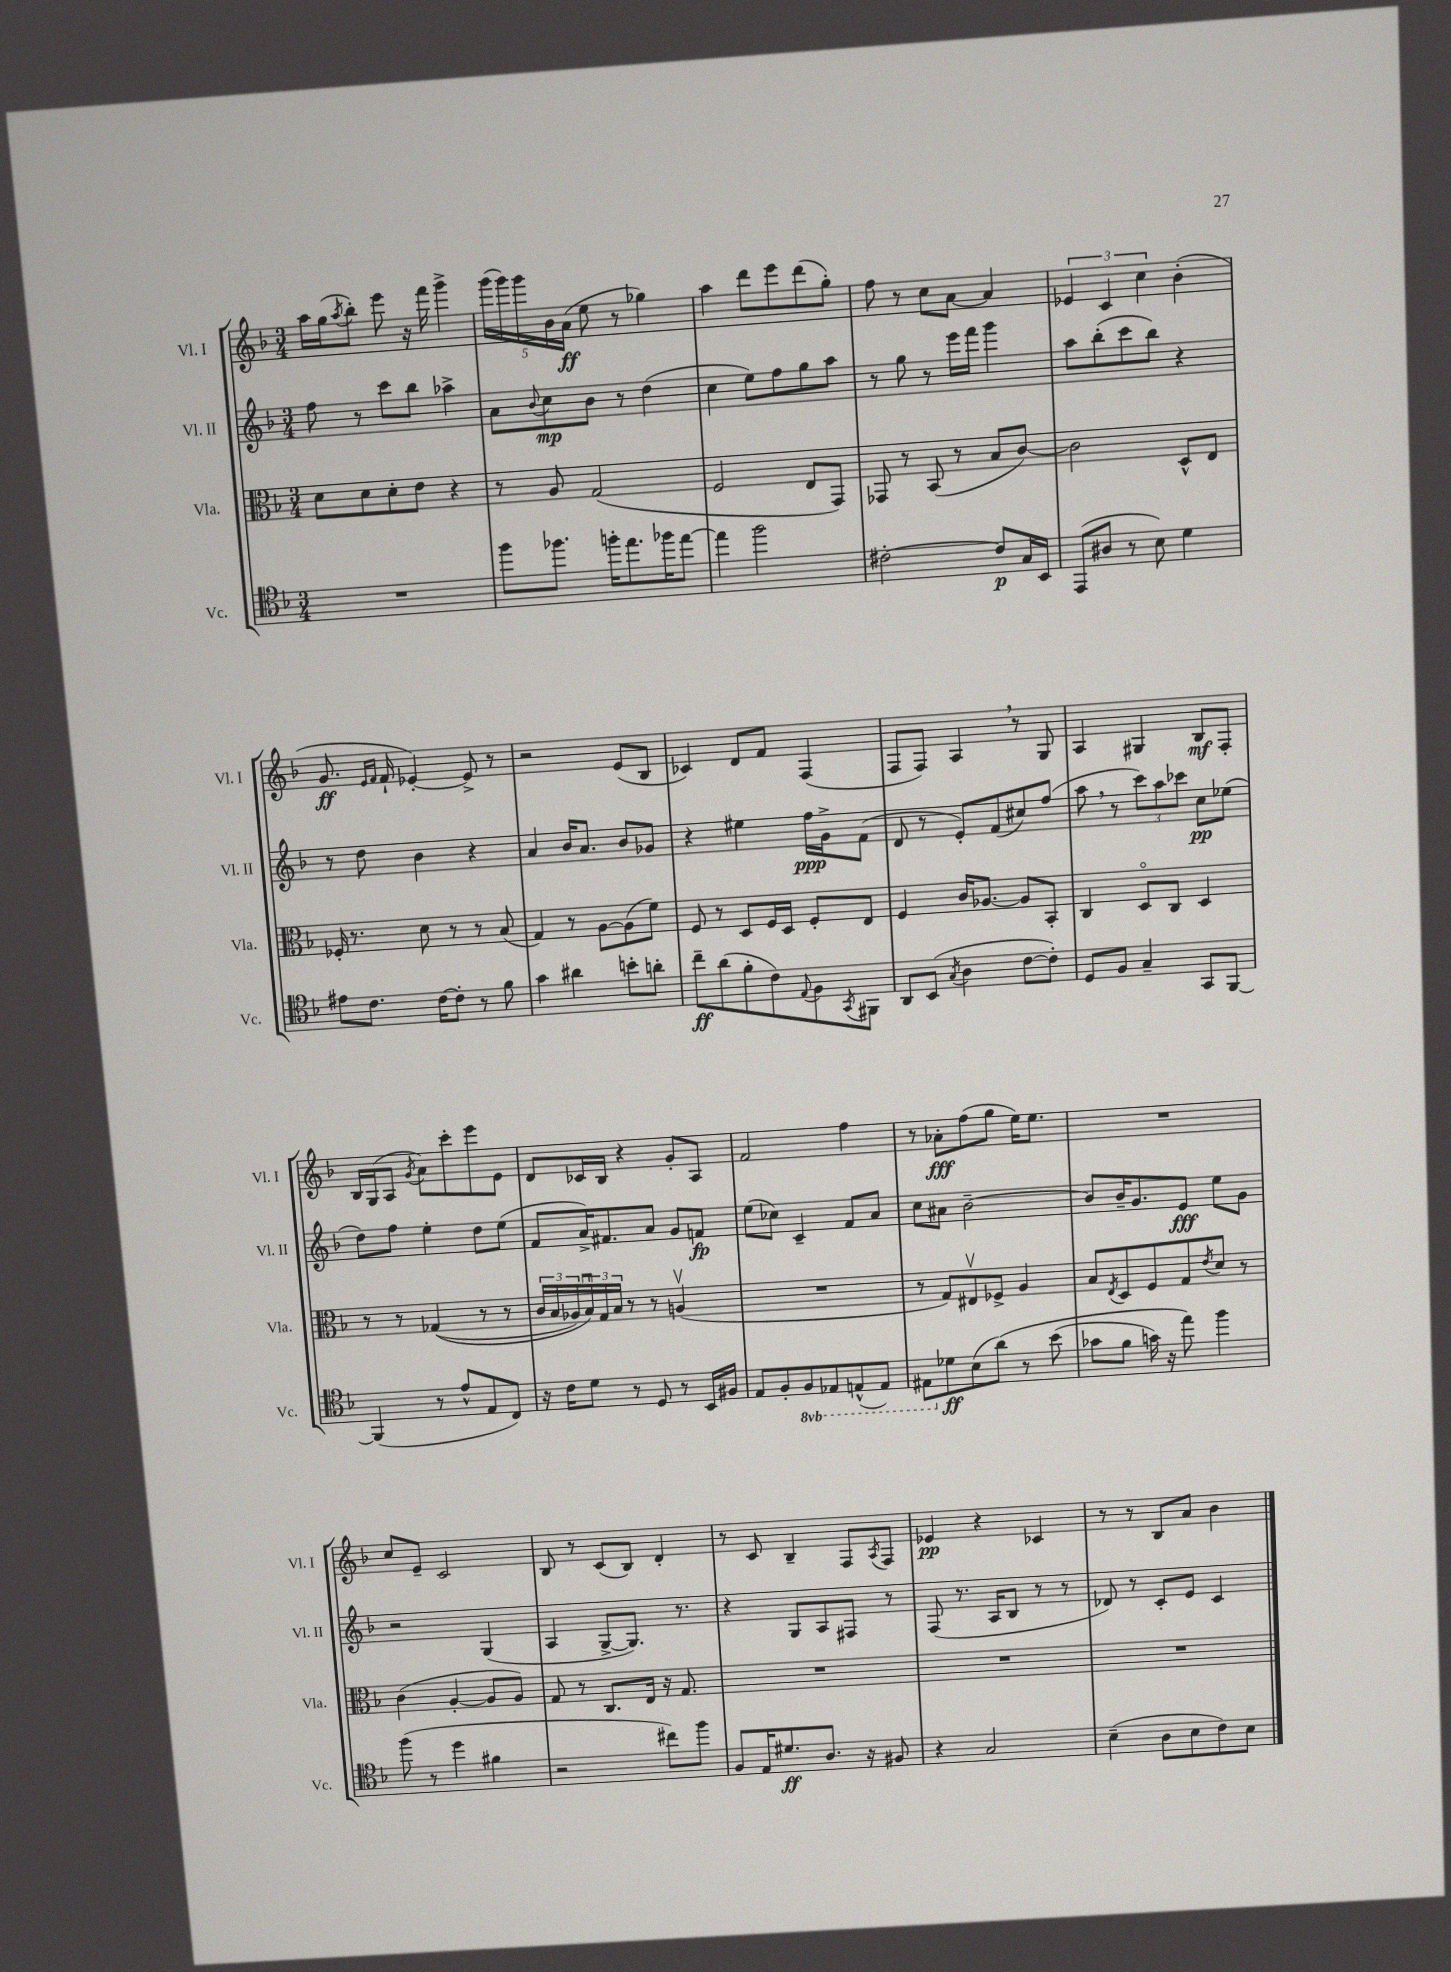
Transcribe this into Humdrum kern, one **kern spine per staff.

**kern	**kern	**kern	**kern
*staff4	*staff3	*staff2	*staff1
*clefC4	*clefC3	*clefG2	*clefG2
*k[b-]	*k[b-]	*k[b-]	*k[b-]
*M3/4	*M3/4	*M3/4	*M3/4
2.r	8d	8ff	16aa
.	.	.	(16gg
.	.	.	8qaa
.	8d	8r	8bb-')
.	8d'	8ccc	8eee
.	8e	8bb-	16r
.	.	.	16fff
.	4r	4aa-^	4ggg^
=	=	=	=
8ff	8r	8a	(20ggg
.	.	.	20ggg)
.	.	.	20ggg
.	.	8qqb-	.
8.ff-	8A	8cc	.
.	.	.	20b-
.	.	.	(20a
.	(2G	8b-	8ee
16ff'	.	.	.
8.ee	.	8r	8r
.	.	(4dd	4gg-)
16ff-	.	.	.
[8ee	.	.	.
=	=	=	=
4ee]	2F	4cc	4aa
2ff	.	8ee)	8ddd
.	.	8ff	8eee
.	8E	8gg	(8ddd
.	8GG)	8aa	8gg')
=	=	=	=
[2c#'	8GG-	8r	8ff
.	8r	8gg	8r
.	(8BB-	8r	8cc
.	8r	16eee	[8a
.	.	16fff	.
8c#]	8B-	4ggg	4a]
16G	[8c)	.	.
16BB-	.	.	.
=	=	=	=
(8EE	2c]	8aa	6e-
8A#	.	(8bb-'	.
.	.	.	6c
8r	.	8ccc	.
.	.	.	6cc
8B-)	.	8bb-)	.
4d	8D^^	4r	(4b-'
.	8E	.	.
=	=	=	=
8e#	16F-'	8r	8.g
.	8.r	.	.
8.c	.	8dd	.
.	.	.	16qqe
.	.	.	16qqf
.	.	.	16f`
.	8d	4b-	[4e-')
[16c	.	.	.
8c']	8r	.	.
8r	8r	4r	8e-^]
8f	(8B-	.	8r
=	=	=	=
4g	4G)	4a	2r
4a#	8r	16b-	.
.	.	8.a	.
.	[8A	.	.
8b'	(8A]	8b-	(8e
8a'	8f)	8g-	8B-
=	=	=	=
8cc~	8F	4r	4c-)
(8a	8r	.	.
8f'	8D	4ee#	8d
8c)	16F	.	8f
.	16D	.	.
8qqE	.	.	.
8F	8F'	16ff	(4F
.	.	16g^	.
8qGG	.	.	.
8FF#	8E	(8f	.
=	=	=	=
8AA	4F	8d	8F
(8BB-	.	8r	8F)
8qG	.	.	.
4A	16c	8e')	4A
.	[8.A-	.	.
.	.	(8f	.
[8c	8A-]	8cc#)	8r
8c'])	8BB-'	(8ff	8G
=	=	=	=
8D	4C	8aa	4A
8F	.	8r	.
4G~	8Do	12ccc)	4G#
.	.	12aa	.
.	8C	.	.
.	.	12ccc-	.
8GG	4D	8cc	8B-
[8FF	.	(8ee-	8F'
=	=	=	=
(4FF]	8r	8dd)	16B-
.	.	.	(16G
.	8r	8ff	8A
.	.	.	8qg
8r	&((4G-	4ee'	8a)
8e^^	.	.	8ccc'
8E	8r	8dd	8eee
8C)	8r	(8ee	8e
=	=	=	=
16r	24c	8f	8d
.	24B-	.	.
16c	.	.	.
.	24A-)	.	.
8d	24B-u&)	16a^)	16c-
.	24G	.	.
.	.	8.f#	16B-
.	24B-	.	.
8r	8r	.	4r
8D	8r	8a	.
8r	(4Av	8g	8g'
16BB-	.	8f	8A
16F#	.	.	.
=	=	=	=
8E	2.r	(8ee	2f
8F'	.	8cc-)	.
8FF	.	4c~	.
8EE-	.	.	.
(8EE^^	.	8f	4ff
8EE)	.	8a	.
=	=	=	=
8EE#	8r	8cc	8r
8d-	8G)	8a#	8a-'
(8B-	8E#v	[2b-~	(8ff
&(8a)	8F-^	.	8gg
8r	4A	.	16ee)
.	.	.	8.ee
(8b-	.	.	.
=	=	=	=
8g-	8B-	8b-]	2.r
.	8qE	.	.
8f	8D	16b-~	.
.	.	8.g	.
16g)	8F	.	.
16r	.	.	.
8ee&)	8G	8e	.
.	8qe	.	.
4ff	8d	8ee	.
.	8r	8g	.
=	=	=	=
(8ff	(4c	2r	8cc
8r	.	.	8e~
4dd	[4A'	.	2c
4f#	8A]	(4G	.
.	8A)	.	.
=	=	=	=
2r	8G	4A	8B-
.	8r	.	8r
.	8.C	[8G^	(8c
.	.	8.G])	8B-)
.	16E	.	.
8cc#)	16r	.	4d'
.	8.G	8.r	.
8ff	.	.	.
=	=	=	=
8F	2.r	4r	8r
16E	.	.	8c
8.d#	.	.	.
.	.	8G	4B-~
8.A	.	8A	.
.	.	8F#	8F
16r	.	.	.
.	.	.	8qA
8F#	.	8r	8F
=	=	=	=
4r	2.r	(8F	4e-
.	.	8.r	.
2G	.	.	4r
.	.	16A	.
.	.	8B-	.
.	.	8r	4c-
.	.	8r	.
=	=	=	=
(4B-~	2.r	8d-)	8r
.	.	8r	8r
8A	.	8c'	8B-
8B-	.	8e	8a
8c)	.	4c	4b-
8B-	.	.	.
==	==	==	==
*-	*-	*-	*-
